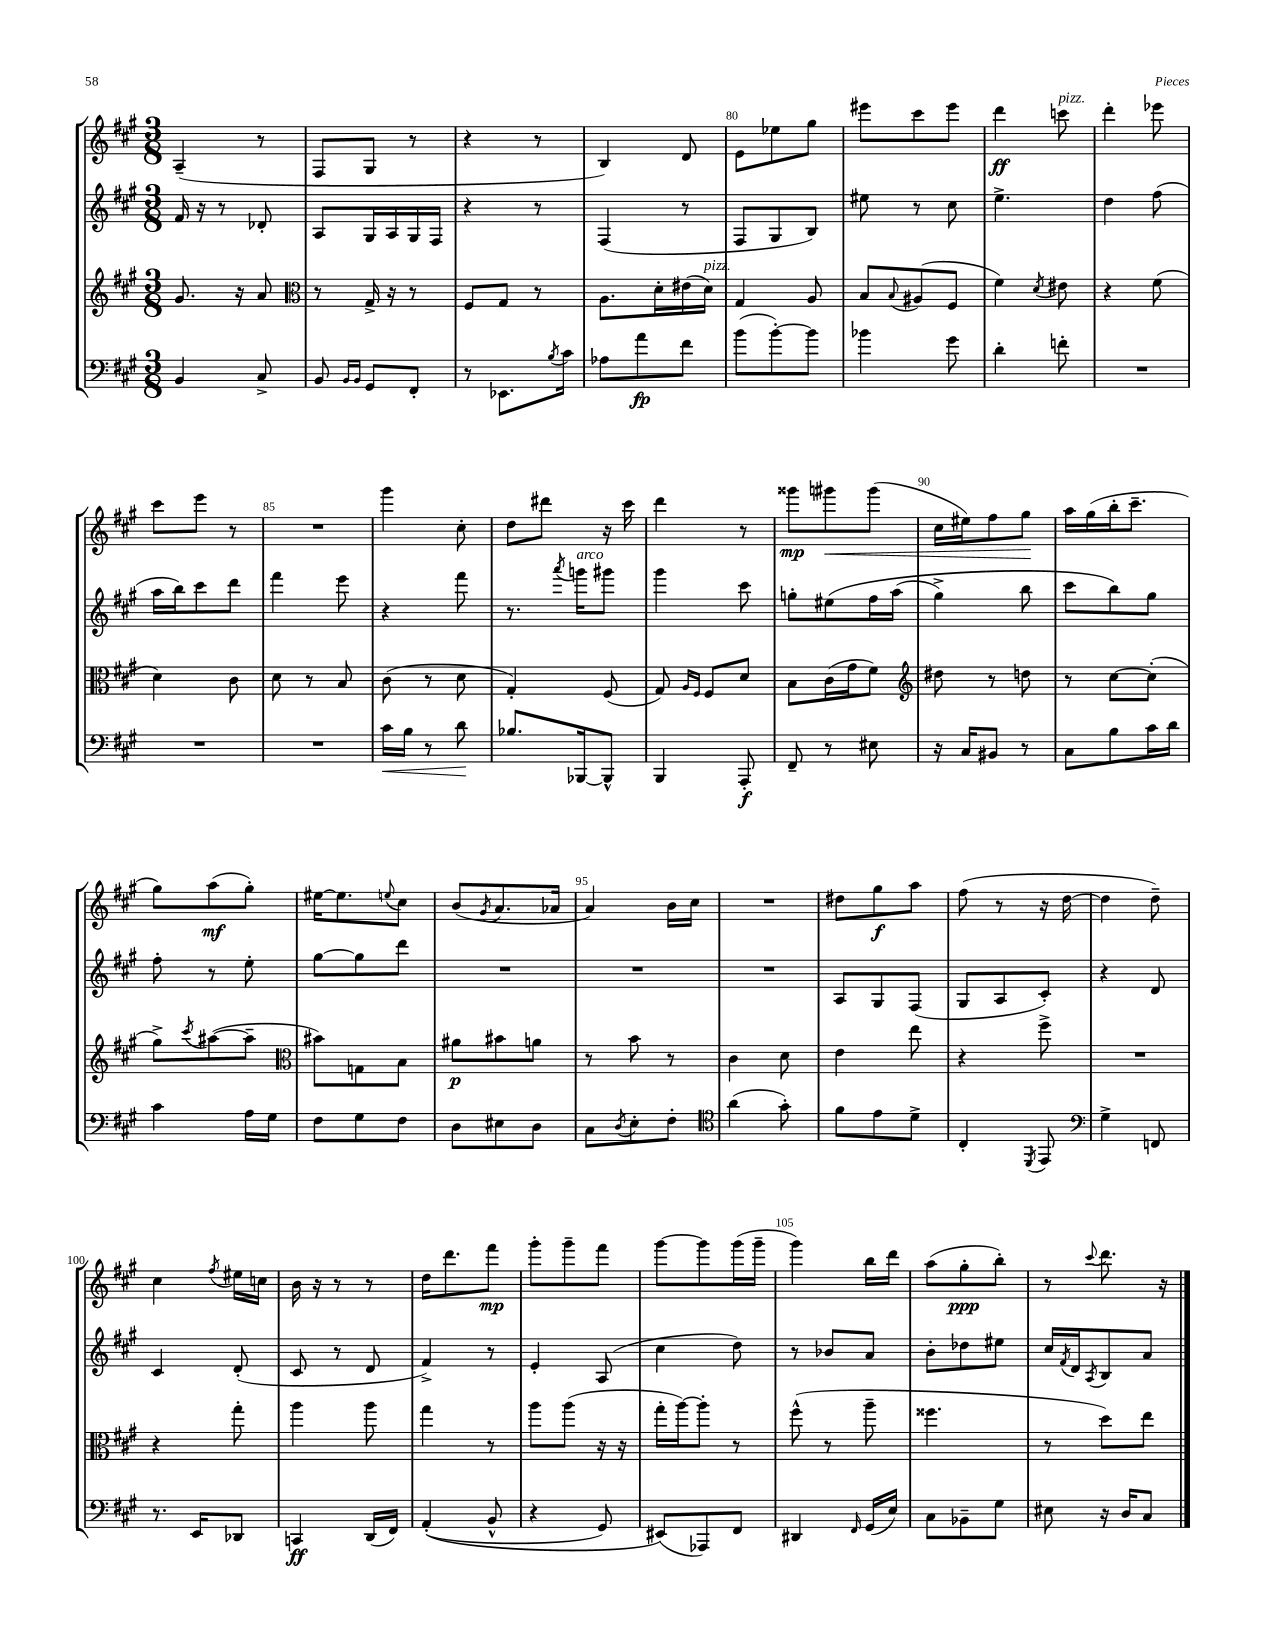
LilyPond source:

<<
\new StaffGroup <<
\new Staff = "s0" {
    \clef treble \key a \major \numericTimeSignature \time 3/8
    a4--( r8 |
    fis8 gis8 r8 |
    r4 r8 |
    b4) d'8 |
    e'8 ees''8 gis''8 |
    eis'''8 cis'''8 eis'''8 |
    d'''4\ff c'''8^\markup { \italic "pizz." } |
    d'''4-. ees'''8 |
    cis'''8 e'''8 r8 |
    R4. |
    gis'''4 cis''8-. |
    d''8 dis'''8 r16 cis'''16 |
    d'''4 r8 |
    gisis'''8\mp gis'''8\< gis'''8( |
    cis''16 eis''16) fis''8 gis''8\! |
    a''16 gis''16( b''16-. cis'''8.-- |
    gis''8) a''8\mf( gis''8-.) |
    eis''16~ eis''8. \appoggiatura { e''8 } cis''8 |
    b'8( \acciaccatura { gis'8 } a'8. aes'16 |
    a'4) b'16 cis''16 |
    R4. |
    dis''8 gis''8\f a''8 |
    fis''8( r8 r16 d''16~ |
    d''4 d''8--) |
    cis''4 \acciaccatura { fis''8 } eis''16 c''16 |
    b'16 r16 r8 r8 |
    d''16 d'''8. fis'''8\mp |
    gis'''8-. gis'''8-- fis'''8 |
    gis'''8~ gis'''8 gis'''16( gis'''16-- |
    gis'''4) b''16 d'''16 |
    a''8( gis''8-.\ppp b''8-.) |
    r8 \appoggiatura { cis'''8 } d'''8. r16 \bar "|." |
}
\new Staff = "s1" {
    \clef treble \key a \major \numericTimeSignature \time 3/8
    fis'16 r16 r8 des'8-. |
    a8 gis16 a16 gis16 fis16 |
    r4 r8 |
    fis4( r8 |
    fis8 gis8 b8) |
    eis''8 r8 cis''8 |
    e''4.-> |
    d''4 fis''8( |
    a''16 b''16) cis'''8 d'''8 |
    fis'''4 e'''8 |
    r4 fis'''8 |
    r8. \acciaccatura { a'''8 } g'''16^\markup { \italic "arco" } gis'''8 |
    gis'''4 cis'''8 |
    g''8-. eis''8\( fis''16 a''16( |
    gis''4->) b''8 |
    cis'''8 b''8\) gis''8 |
    fis''8-. r8 e''8-. |
    gis''8~ gis''8 d'''8 |
    R4. |
    R4. |
    R4. |
    a8 gis8 fis8( |
    gis8 a8 cis'8-.) |
    r4 d'8 |
    cis'4 d'8-.( |
    cis'8 r8 d'8 |
    fis'4->) r8 |
    e'4-. a8( |
    cis''4 d''8) |
    r8 bes'8 a'8 |
    b'8-. des''8 eis''8 |
    cis''16 \acciaccatura { fis'8 } d'16 \acciaccatura { a8 } b8 a'8 \bar "|." |
}
\new Staff = "s2" {
    \clef treble \key a \major \numericTimeSignature \time 3/8
    gis'8. r16 a'8 |
    \clef alto r8 gis16-> r16 r8 |
    fis8 gis8 r8 |
    a8. d'16-. eis'16( d'16^\markup { \italic "pizz." }) |
    gis4 a8 |
    b8 \appoggiatura { b8 } ais8( fis8 |
    fis'4) \acciaccatura { d'8 } eis'8 |
    r4 fis'8( |
    d'4) cis'8 |
    d'8 r8 b8 |
    cis'8( r8 d'8 |
    gis4-.) fis8( |
    gis8) \grace { a16 fis16 } fis8 d'8 |
    b8 cis'16( gis'16 fis'8) |
    \clef treble dis''8 r8 d''8 |
    r8 cis''8~ cis''8-.( |
    gis''8->) \acciaccatura { cis'''8 } ais''8~( ais''8-- |
    \clef alto bis'8) g8 b8 |
    ais'8\p bis'8 a'8 |
    r8 b'8 r8 |
    cis'4 d'8 |
    e'4 e''8 |
    r4 fis''8-> |
    R4. |
    r4 gis''8-. |
    a''4 a''8 |
    gis''4 r8 |
    a''8 a''8( r16 r16 |
    gis''16-. a''16~) a''8-. r8 |
    fis''8-^( r8 a''8-- |
    fisis''4. |
    r8 d''8) e''8 \bar "|." |
}
\new Staff = "s3" {
    \clef bass \key a \major \numericTimeSignature \time 3/8
    b,4 cis8-> |
    b,8 \grace { b,16 b,16 } gis,8 fis,8-. |
    r8 ees,8. \acciaccatura { b8 } cis'16 |
    aes8 a'8\fp fis'8 |
    b'8( b'8~-.) b'8 |
    bes'4 gis'8 |
    d'4-. f'8-. |
    R4. |
    R4. |
    R4. |
    cis'16\< b16 r8 d'8\! |
    bes8. bes,,16~ bes,,8-^ |
    b,,4 a,,8-.\f |
    fis,8-- r8 eis8 |
    r16 cis16 bis,8 r8 |
    cis8 b8 cis'16 d'16 |
    cis'4 a16 gis16 |
    fis8 gis8 fis8 |
    d8 eis8 d8 |
    cis8 \acciaccatura { d8 } e8-. fis8-. |
    \clef tenor a'4( gis'8-.) |
    fis'8 e'8 d'8-> |
    cis4-. \acciaccatura { d,8 } e,8 |
    \clef bass gis4-> f,8 |
    r8. e,16 des,8 |
    c,4\ff d,16( fis,16) |
    a,4-.(\( b,8-^ |
    r4 gis,8) |
    eis,8(\) aes,,8) fis,8 |
    dis,4 \grace { fis,16 } gis,16( e16) |
    cis8 bes,8-- gis8 |
    eis8 r16 d16 cis8 \bar "|." |
}
>>
>>
\layout { \context { \Score currentBarNumber = #76 \override BarNumber.break-visibility = ##(#f #t #t) barNumberVisibility = #(every-nth-bar-number-visible 5) } }
